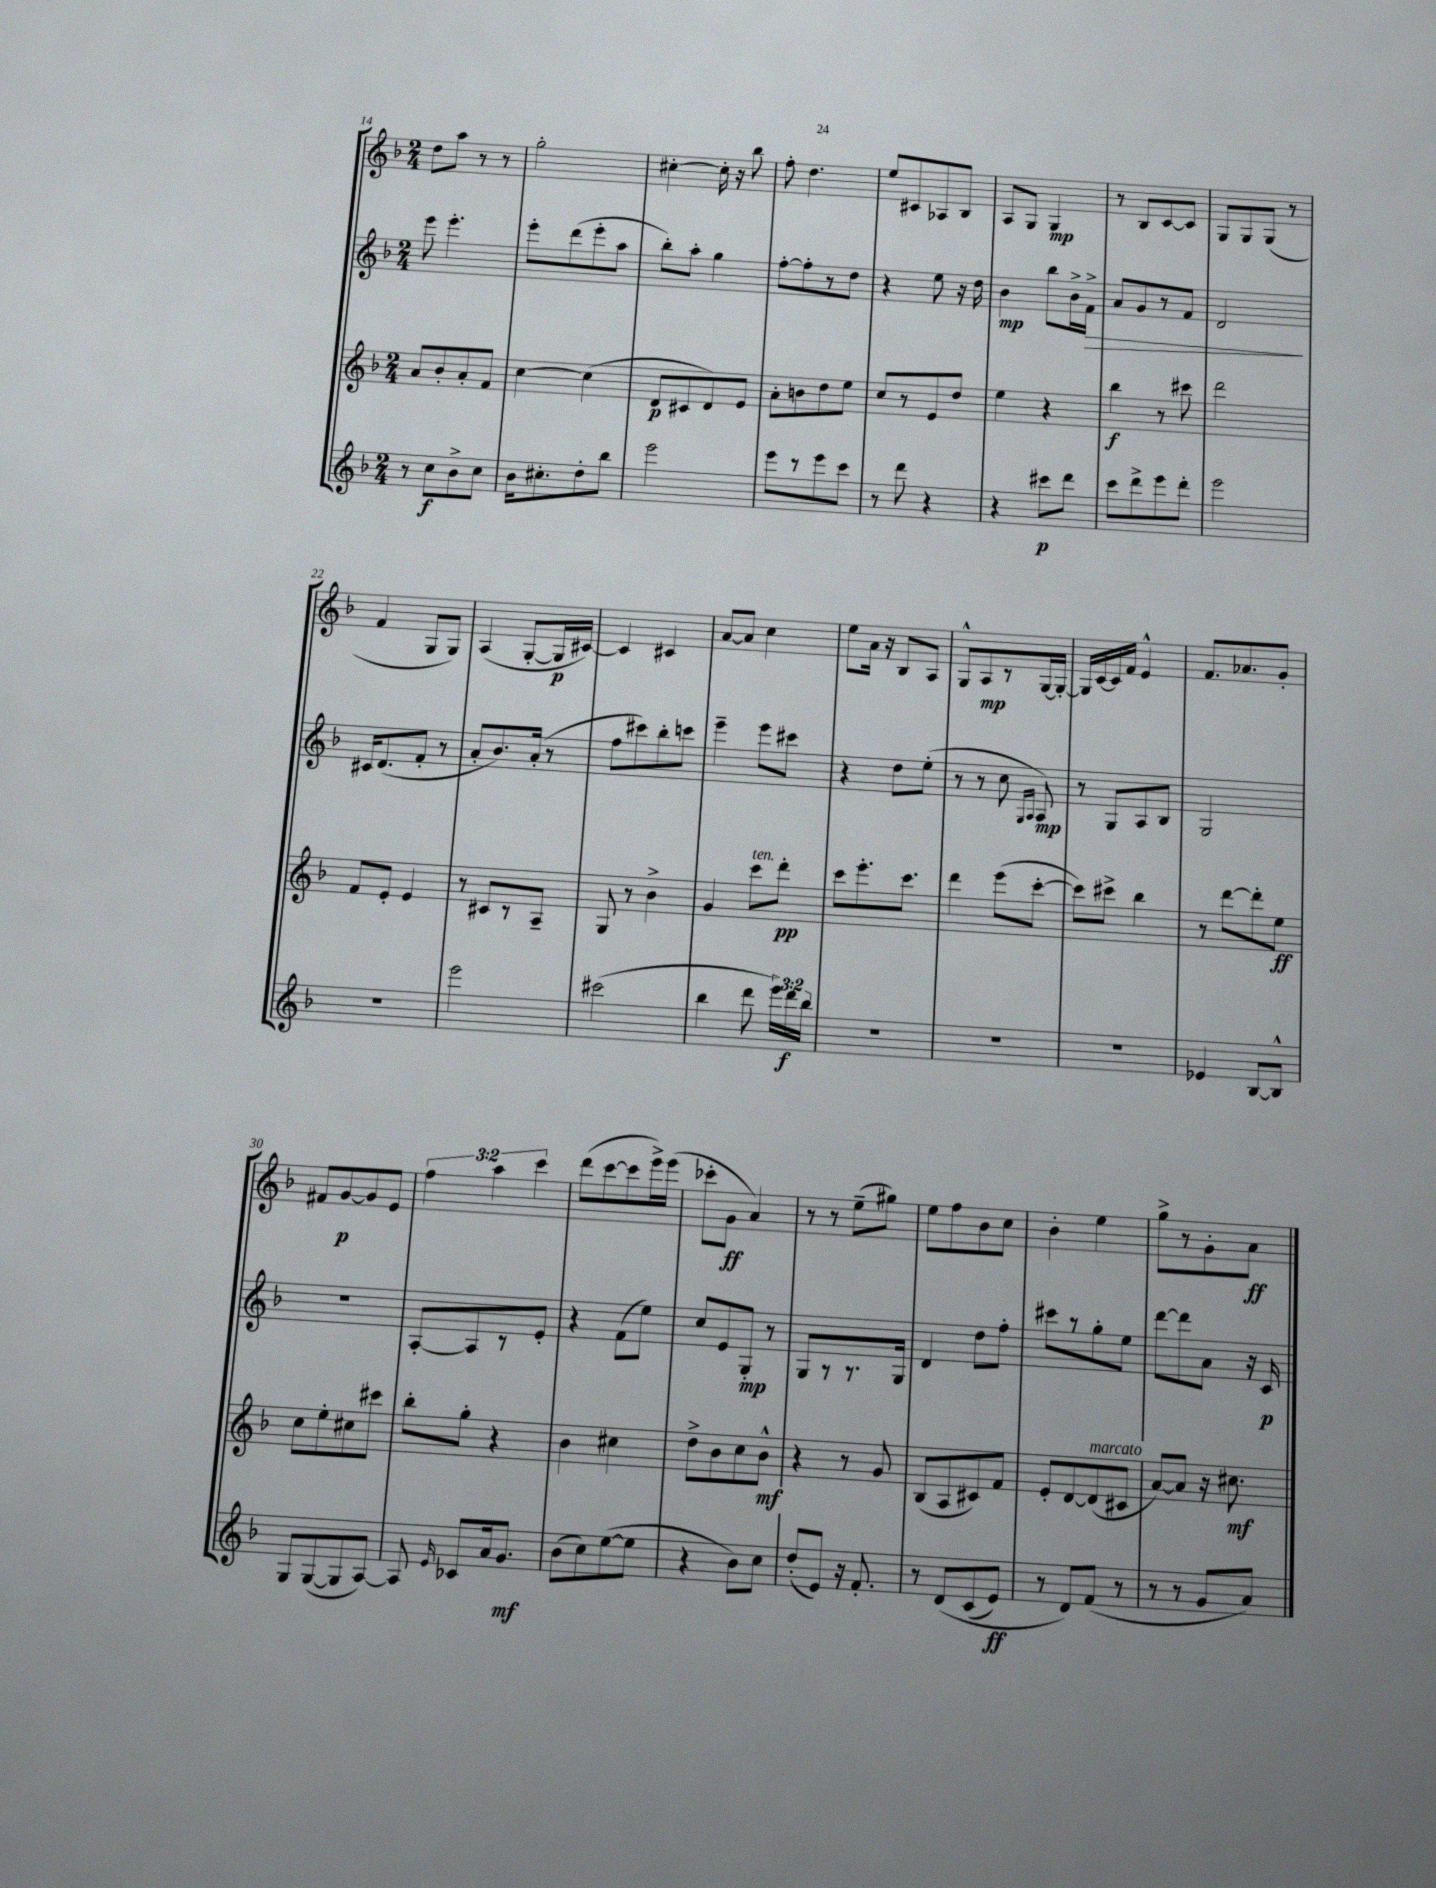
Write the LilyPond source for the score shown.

<<
\new StaffGroup <<
\new Staff = "s0" {
    \clef treble \key f \major \numericTimeSignature \time 2/4 \override Staff.TupletNumber.text = #tuplet-number::calc-fraction-text
    \autoBeamOff d''8[ a''8] r8 r8 |
    g''2-. |
    cis''4~-. cis''16-. r16 bes''8 |
    f''8-. d''4. |
    e''8[ cis'8 aes8 bes8] |
    a8[ g8] g4\mp |
    r8 bes8[ c'8~ c'8] |
    g8[ g8 g8]( r8 |
    f'4 g8[ g8]) |
    a4( g8[~-. g16\p cis'16]~) |
    cis'4 cis'4 |
    a'8[~ a'8] c''4 |
    e''8[ a'16] r16 bes8[ a8] |
    g8[-^ a8\mp r8 g16~ g16]~-. |
    g16[ c'16~ c'16 f'16] e'4-^ |
    f'8.[ aes'8. g'8]-. |
    fis'8[ g'8~\p g'8 e'8] |
    \tuplet 3/2 { f''4 a''4 c'''4 } |
    d'''8[( c'''8~ c'''8 e'''16->) e'''16]( |
    ces'''8[-. g'8]\ff a'4) |
    r8 r8 e''8[--( gis''8]) |
    e''8[ f''8 bes'8 c''8] |
    bes'4-. e''4 |
    g''8[-> r8 g'8-. a'8]\ff \bar "|." |
}
\new Staff = "s1" {
    \clef treble \key f \major \numericTimeSignature \time 2/4
    \autoBeamOff e'''8 e'''4.-. |
    e'''8[-. d'''8( e'''8-. a''8] |
    bes''8[-.) a''8]-. g''4 |
    f''8[~-. f''8-. r8 d''8] |
    r4 e''8 r16 d''16 |
    bes'4\mp bes''8[ bes'16-> f'16]->\> |
    a'8[ g'8 r8 f'8] |
    d'2\! |
    cis'16[ d'8.( f'8]-. r8 |
    a'8[-. bes'8.) a'16]-.( r8 |
    f''8[ cis'''8) bes''8-. c'''8] |
    e'''4-- e'''8[ cis'''8] |
    r4 d''8[ e''8]-.( |
    r8 r8 c''8 \grace { g16[ a16] } a8\mp) |
    r8 g8[ a8 bes8] |
    g2 |
    R2 |
    a8[~-. a8 r8 e'8]-. |
    r4 f'8[( e''8]) |
    c''8[ e'8 g8]-.\mp r8 |
    g8[ r8 r8. g16] |
    d'4 d''8[ f''8]-. |
    cis'''8[ r8 g''8-. e''8] |
    d'''8[~ d'''8 a'8] r16 c'16\p \bar "|." |
}
\new Staff = "s2" {
    \clef treble \key f \major \numericTimeSignature \time 2/4
    \autoBeamOff a'8[ bes'8-. a'8-. f'8] |
    c''4~ c''4( |
    d'8[\p cis'8 d'8) e'8] |
    a'8[-. b'8 d''8 e''8] |
    c''8[ r8 e'8 d''8] |
    e''4 r4 |
    bes''4\f r8 cis'''8 |
    d'''2 |
    f'8[ e'8]-. e'4 |
    r8 cis'8[ r8 a8]-- |
    g8 r8 bes'4-> |
    g'4 c'''8[^\markup { \italic "ten." } d'''8]-.\pp |
    c'''8[ e'''8.-. c'''8.] |
    d'''4 e'''8[( c'''8]~-. |
    c'''8[) cis'''8]-> bes''4 |
    r8 d'''8[~ d'''8-. e''8]\ff |
    c''8[ e''8-. cis''8 cis'''8] |
    bes''8[-. g''8]-. r4 |
    bes'4 cis''4 |
    d''8[-> bes'8 c''8 bes'8]-^\mf |
    r4 r8 g'8 |
    bes8[( a8 cis'8) f'8] |
    e'8[-. d'8~ d'8^\markup { \italic "marcato" }( cis'8] |
    a'8[~) a'8] r16 cis''8.\mf \bar "|." |
}
\new Staff = "s3" {
    \clef treble \key f \major \numericTimeSignature \time 2/4 \override Staff.TupletNumber.text = #tuplet-number::calc-fraction-text
    \autoBeamOff r8 c''8[\f bes'8-> c''8] |
    bes'16[ cis''8.-. d''8-. bes''8] |
    e'''2 |
    e'''8[ r8 e'''8 c'''8] |
    r8 d'''8 r4 |
    r4 cis'''8[\p d'''8] |
    c'''8[ d'''8-> e'''8 d'''8]-. |
    e'''2 |
    r2 |
    e'''2 |
    cis'''2( |
    bes''4 d'''8 \tuplet 3/2 { e'''16[) d'''16\f bes''16] } |
    R2 |
    R2 |
    R2 |
    ees'4 bes8[~ bes8]-^ |
    g8[ g8~( g8 a8]~) |
    a8 \grace { e'16 } ces'8[ a'16 g'8.]\mf |
    bes'8[( c''8) e''8~( e''8] |
    r4 bes'8[) c''8] |
    d''8[-.( e'8]) r16 f'8.-. |
    r8 d'8[\( c'8( e'8]\ff) |
    r8 d'8[\) f'8]( r8 |
    r8 r8 g'8[ a'8]) \bar "|." |
}
>>
>>
\layout { \context { \Score currentBarNumber = #14 } }
